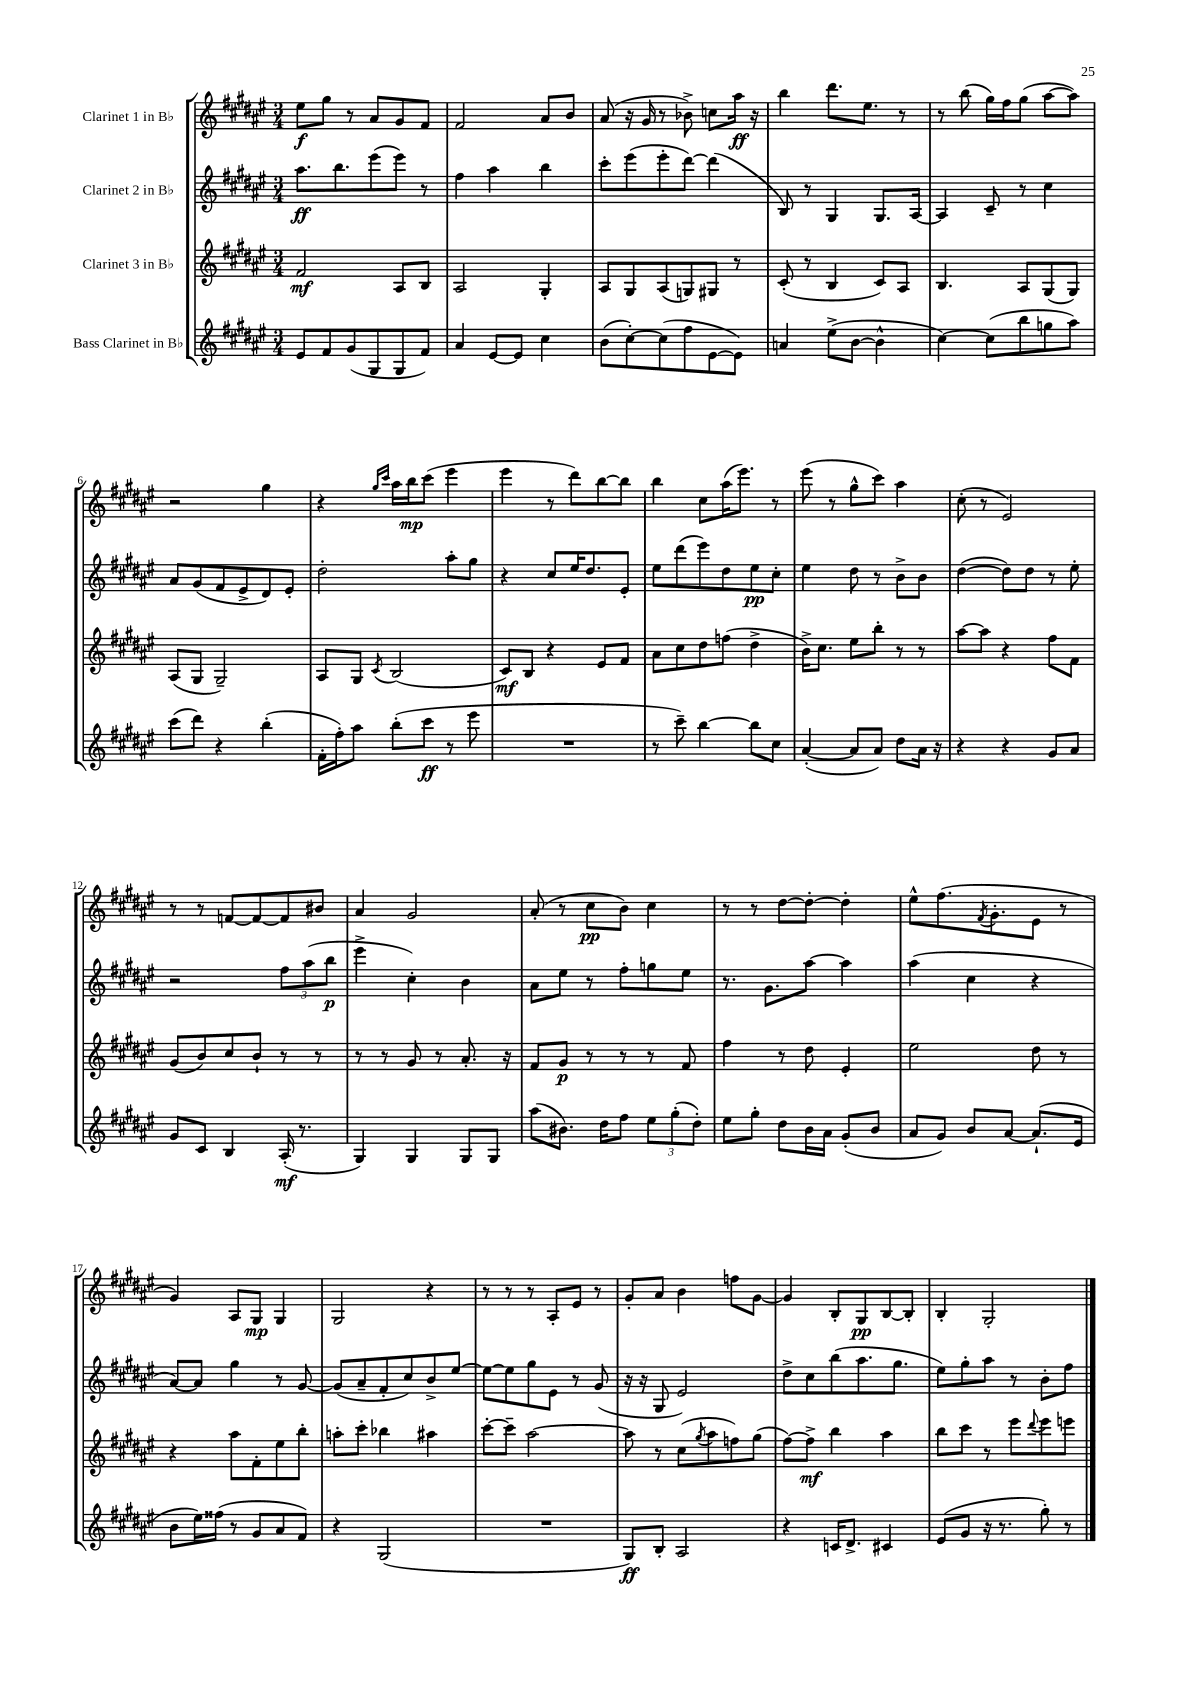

**kern	**kern	**kern	**kern
*staff4	*staff3	*staff2	*staff1
*clefG2	*clefG2	*clefG2	*clefG2
*k[f#c#g#d#a#e#]	*k[f#c#g#d#a#e#]	*k[f#c#g#d#a#e#]	*k[f#c#g#d#a#e#]
*M3/4	*M3/4	*M3/4	*M3/4
8e#/L	2f#/	8.aa#\L	8ee#\L
8f#/	.	.	8gg#\J
.	.	8.bb\	.
(8g#/	.	.	8r
8G#/	.	(8eee#\	8a#/L
8G#/	8A#/L	8eee#\J)	8g#/
8f#/J)	8B/J	8r	8f#/J
=	=	=	=
4a#/	2A#/	4ff#\	2f#/
[8e#/L	.	4aa#\	.
8e#/]J	.	.	.
4cc#\	4G#'/	4bb\	8a#/L
.	.	.	8b/J
=	=	=	=
(8b\L	8A#/L	8ccc#'\L	(8a#/
[8cc#'\)	8G#/	(8eee#\	16r
.	.	.	16g#/
(8cc#\]	(8A#/	8eee#'\	8r
8ff#\	8G/)	[8ddd#\J)	8b-^\)
[8e#\	8G#/J	(4ddd#\]	8cc\L
8e#\]J)	8r	.	16aa#\Jk
.	.	.	16r
=	=	=	=
4a/	(8c#'/	8B/)	4bb\
.	8r	8r	.
(8ee#^\L	4B/	4G#/	8.ddd#\L
[8b\J	.	.	.
.	.	.	8.ee#\J
4b^^\]	8c#/L)	8.G#/L	.
.	8A#/J	.	8r
.	.	[16A#/Jk	.
=	=	=	=
[4cc#\)	4.B/	4A#/]	8r
.	.	.	(8bb\
(8cc#\]L	.	8c#~/	16gg#\LL)
.	.	.	16ff#\J
8bb\	8A#/L	8r	(8gg#\J
8gg\	(8G#/	4cc#\	[8aa#\L
8aa#\J)	8G#/J)	.	8aa#\]J)
=	=	=	=
(8ccc#\L	(8A#/L	8a#/L	2r
8ddd#\J)	8G#/J	(8g#/	.
4r	2G#~/)	8f#/	.
.	.	8e#^/	.
(4bb'\	.	8d#/)	4gg#\
.	.	8e#'/J	.
=	=	=	=
16f#'\LL	8A#/L	2dd#'\	4r
16ff#'\J)	.	.	.
8aa#\J	8G#/J	.	.
.	.	.	16qqgg#/LL
.	8qc#/	.	16qqccc#/JJ
(8bb'\L	(2B/	.	16aa#\LL
.	.	.	16bb\J
8ccc#\J	.	.	(8ccc#\J
8r	.	8aa#'\L	4eee#\
8eee#\	.	8gg#\J	.
=	=	=	=
2.r	8c#/L)	4r	4eee#\
.	8B/J	.	.
.	4r	8cc#/L	8r
.	.	16ee#/K	8ddd#\L)
.	.	8.dd#/	.
.	8e#/L	.	[8bb\
.	8f#/J	8e#'/J	8bb\]J
=	=	=	=
8r	8a#\L	8ee#\L	4bb\
8ccc#~\)	8cc#\	(8ddd#\	.
[4bb\	8dd#\	8eee#\)	8cc#\L
.	(8ff\J	8dd#\	(16aa#\K
.	.	.	8.eee#\J)
8bb\]L	4dd#^\	8ee#\	.
8cc#\J	.	8cc#'\J	8r
=	=	=	=
([4a#'/	16b^\LK)	4ee#\	(8eee#\
.	8.cc#\J	.	.
.	.	.	8r
8a#/]L	8ee#\L	8dd#\	8gg#^^\L
8a#/J)	8bb'\J	8r	8ccc#\J)
8dd#\L	8r	8b^\L	4aa#\
16a#\Jk	8r	8b\J	.
16r	.	.	.
=	=	=	=
4r	[8aa#\L	([4dd#\	(8cc#'\
.	8aa#\]J	.	8r
4r	4r	8dd#\]L)	2e#/)
.	.	8dd#\J	.
8g#/L	8ff#\L	8r	.
8a#/J	8f#\J	8ee#'\	.
=	=	=	=
8g#/L	(8g#/L	2r	8r
8c#/J	8b/)	.	8r
4B/	8cc#/	.	[8f/L
.	8b`/J	.	8f/_
(16A#'/	8r	12ff#\L	8f/]
8.r	.	.	.
.	.	(12aa#\	.
.	8r	.	8b#/J
.	.	12bb\J	.
=	=	=	=
4G#/)	8r	4eee#^\	4a#/
.	8r	.	.
4G#/	8g#/	4cc#'\)	2g#/
.	8r	.	.
8G#/L	8.a#'/	4b\	.
8G#/J	.	.	.
.	16r	.	.
=	=	=	=
(8aa#\L	8f#/L	8a#\L	(8a#'/
8.b#\J)	8g#/J	8ee#\J	8r
.	8r	8r	8cc#\L
16dd#\LK	.	.	.
8ff#\J	8r	8ff#'\L	8b\J)
12ee#\L	8r	8gg\	4cc#\
(12gg#'\	.	.	.
.	8f#/	8ee#\J	.
12dd#'\J)	.	.	.
=	=	=	=
8ee#\L	4ff#\	8.r	8r
8gg#'\J	.	.	8r
.	.	8.g#\L	.
8dd#\L	8r	.	[8dd#\L
16b\L	8dd#\	[8aa#\J	8dd#'\_J
16a#\JJ	.	.	.
(8g#'/L	4e#'/	4aa#\]	4dd#'\]
8b/J	.	.	.
=	=	=	=
8a#/L	2ee#\	(4aa#\	8ee#^^\L
8g#/J)	.	.	(8.ff#\
8b/L	.	4cc#\	.
.	.	.	8qf#/
.	.	.	8.g#'\
[8a#/J	.	.	.
(8.a#`/]L	8dd#\	4r	8e#\J
.	8r	.	8r
16e#/Jk	.	.	.
=	=	=	=
8b\L	4r	[8a#/L)	4g#/)
16ee#\L)	.	8a#/]J	.
(16ff##\JJ	.	.	.
8r	8aa#\L	4gg#\	8A#/L
8g#/L	8f#'\	.	8G#/J
8a#/	8ee#\	8r	4G#/
8f#/J)	8bb'\J	[8g#/	.
=	=	=	=
4r	8aa'\L	(8g#/]L	2G#/
.	8ccc#'\J	8a#~/	.
(2G#/	4bb-\	8f#'/	.
.	.	8cc#/)	.
.	4aa#\	8b^/	4r
.	.	[8ee#/J	.
=	=	=	=
2.r	[8ccc#'\L	8ee#\_L	8r
.	8ccc#~\]J	8ee#\]	8r
.	[2aa#\	8gg#\	8r
.	.	8e#\J	8A#'/L
.	.	8r	8e#/J
.	.	(8g#/	8r
=	=	=	=
8G#/L)	8aa#\]	16r	8g#'/L
.	.	16r	.
8B'/J	8r	8G#/	8a#/J
2A#/	(8cc#\L	2e#/)	4b\
.	8qgg#/	.	.
.	8aa#\	.	.
.	8ff\)	.	8ff\L
.	(8gg#\J	.	[8g#\J
=	=	=	=
4r	[8ff#\L)	8dd#^\L	4g#/]
.	8ff#^\]J	8cc#\	.
16c/LK	4bb\	(8bb\	8B'/L
8.d#^/J	.	.	.
.	.	8.aa#\	8G#/
4c#/	4aa#\	.	[8B/
.	.	8.gg#\J	.
.	.	.	8B'/]J
=	=	=	=
(8e#/L	8bb\L	8ee#\L)	4B'/
8g#/J	8ccc#\J	8gg#'\	.
16r	8r	8aa#\J	2G#'/
8.r	.	.	.
.	8eee#\L	8r	.
.	8qqddd#/	.	.
8gg#'\)	8eee#\	8b'\L	.
8r	8eee\J	8ff#\J	.
==	==	==	==
*-	*-	*-	*-
